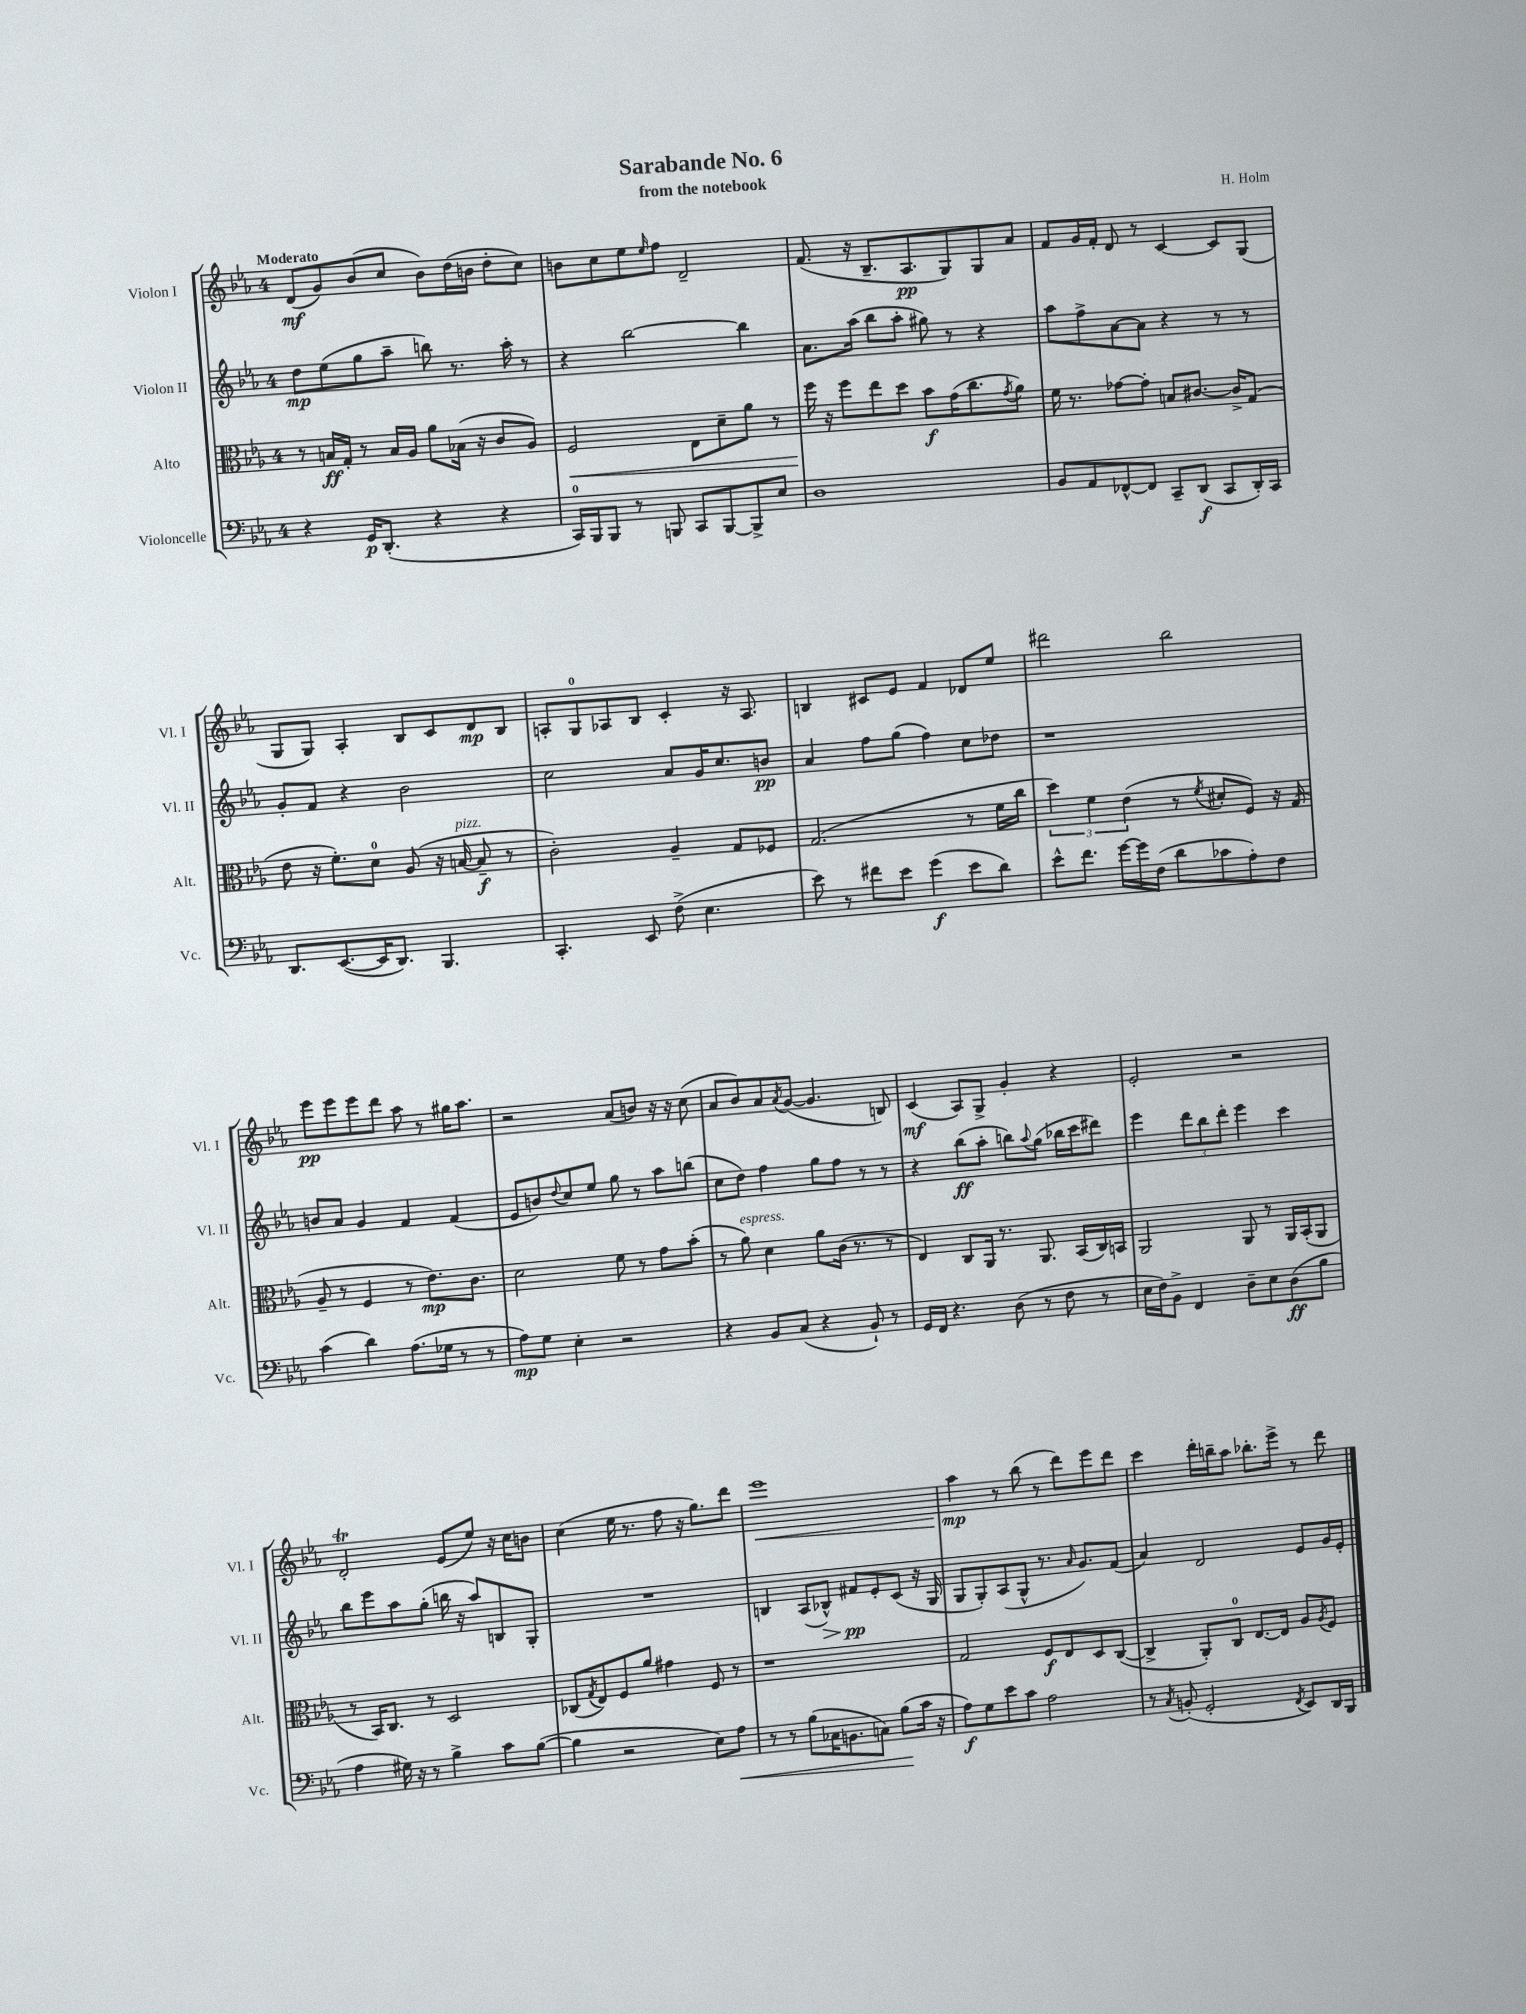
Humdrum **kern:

**kern	**kern	**kern	**kern
*staff4	*staff3	*staff2	*staff1
*clefF4	*clefC3	*clefG2	*clefG2
*k[b-e-a-]	*k[b-e-a-]	*k[b-e-a-]	*k[b-e-a-]
*M4/4	*M4/4	*M4/4	*M4/4
4r	8r	8dd\L	(8d/L
.	16B/LL	(8ee-\	8g/)
.	16G'/JJ	.	.
16GG/LK	8r	8gg\	(8b-/
(8.DD'/J	.	.	.
.	16B/LL	8aa-~\J	8cc/J
.	16A-/JJ	.	.
4r	8a-\L	8bb\)	8b-\L)
.	(16B-\Jk	8.r	(16dd\L
.	16r	.	16b\JJ
4r	8c/L	.	8dd'\L
.	.	16aa-'\	.
.	8A-/J)	8r	8cc\J)
=	=	=	=
16CC/LL)	2F/	4r	8b\L
16BBB-/J	.	.	.
8BBB-/J	.	.	8cc\
8r	.	[2bb-\	8ee-\
.	.	.	16qqee-/
8BBB/	.	.	8ff\J
8CC/L	8E-\L	.	2d~/
[8BBB/	8d~\	.	.
8BBB^/]	8a-\J	4bb-\]	.
8E-/J	8r	.	.
=	=	=	=
1D	16ff\	8.a-\L	(8.f/
.	16r	.	.
.	8ff\L	.	.
.	.	(16aa-\Jk	16r
.	8ee-\	8bb-\L	8.B-~/L
.	8dd\J	8aa-'\J	.
.	.	.	8.A-/
.	8b-\L	8gg#\)	.
.	(16g\K	8r	8G/)
.	8.cc\	.	.
.	.	4r	8G/
.	8qg/	.	.
.	8a-\J)	.	8a-/J
=	=	=	=
8BB-/L	16f\	8aa-\L	8f/L
.	8.r	.	.
8AA-/	.	8ff^\	16g/L
.	.	.	16f'/JJ
[8FF-^^/	[8g-\L	[8a-\	8d/
8FF-/]J	8g-'\]J	8a-\]J	8r
8CC~/L	8B/L	4r	[4c/
(8DD/J	[8.c#/J	.	.
8CC/L	.	8r	8c/]L
.	16c#^/]LK	.	.
16DD'/L)	(8G/J	8r	(8G/J
16CC/JJ	.	.	.
=	=	=	=
8.DD/L	8e-\	8g'/L	8G/L
.	16r	8f/J	8G/J)
([8.EE-/	8.f'\L)	.	.
.	.	4r	4A-'/
16EE-/]K	8d\J	.	.
8.DD/J)	.	.	.
.	(8A-/	2b-\	8B-/L
4.BBB-/	16r	.	8c/
.	[16B/	.	.
.	8B~/]	.	8d/
.	8r	.	8B-/J
=	=	=	=
4.CC'/	2c'\)	2cc\	8A'/L
.	.	.	8G/
.	.	.	8A-/
8EE-/	.	.	8B-/J
(8F^\	4A-~/	8a-/L	4c'/
4.E-\	.	16g/K	.
.	.	8.cc/	.
.	8G/L	.	16r
.	.	.	8.A-/
.	8F-/J	8b/J	.
=	=	=	=
8e-\)	(2.G/	4a-/	4B/
8r	.	.	.
8f#\L	.	8ff\L	8c#/L
8e-\J	.	(8gg\J	8e-/J
(4g\	.	4ff\)	4f/
8e-\L	8r	8cc\L	8d-/L
8d\J)	16f\LL	8dd-\J	8ee-/J
.	16cc\JJ	.	.
=	=	=	=
8e-^^\L	6dd\)	1r	2ddd#\
8.f\J	.	.	.
.	6f\	.	.
[16g\LL	.	.	.
.	(6e-\	.	.
16g\]	.	.	.
(16F\JJ	.	.	.
8d\L	8r	.	2bb-\
.	8qf/	.	.
8c-\	8d#'/L	.	.
8A-'\)	8F/J)	.	.
8F\J	16r	.	.
.	(16G/	.	.
=	=	=	=
(4c\	8A-~/	8b/L	8eee-\L
.	8r	8a-/J	8eee-\
4d\)	4F/	4g/	8eee-\
.	.	.	8ddd\J
(8.A-\L	8r	4f/	8aa-\
.	8.e-\L)	.	8r
16G-\Jk	.	.	.
8r	.	(4f/	16gg#\LK
.	8.c\J	.	8.aa-\J
8r	.	.	.
=	=	=	=
8A-\L)	2d\	8e-/L	2r
8G\J	.	8b/)	.
.	.	8qqdd/	.
4E-'\	.	8cc/	.
.	.	8ee-/J	.
2r	8f\	8gg\	(8a-/L
.	8r	8r	8b/J)
.	8g\L	8aa-\L	16r
.	.	.	16r
.	(8b-'\J	(8bb\J	(8cc\
=	=	=	=
4r	8r	8cc\L	8a-/L
.	8a-\)	8dd\J)	8b-/)
8BB-/L	4d\	4ff\	8a-/
.	.	.	8qa-/
(8C/J	.	.	([8g/J
4r	8a-\L	8gg\L	4.g/]
.	(16c\Jk	8ff\J	.
.	8.r	.	.
8BB-`/)	.	8r	.
8r	8r	8r	8B/)
=	=	=	=
16GG/LL	4E-/)	4r	(4c/
16FF/JJ	.	.	.
4.r	.	.	.
.	8C/L	(8bb-\L	8A-/L)
.	16AA-/Jk	8aa-'\J	8G^/J
.	8.r	.	.
(8D\	.	8bb\L)	4g'/
.	.	8qqaa-/	.
8r	8.AA-/	(8gg\J	.
8F\	.	16bb-\LL	4r
.	(16BB-/LL	16ccc\J	.
8r	16C/)	8ddd#\J)	.
.	16BB/JJ	.	.
=	=	=	=
16E-\LL	2AA-/	4eee-\	2e-'/
16F\J)	.	.	.
8BB-^\J	.	.	.
4FF/	.	12ddd\L	.
.	.	12bb-\	.
.	.	12ddd'\J	.
8D~\L	8AA-/	4eee-\	2r
8E-\	8r	.	.
(8D\	16AA-/LL	4ccc\	.
.	(16BB-'/J	.	.
8B-\J	8AA-/J	.	.
=	=	=	=
4A-\	8r	8bb-\L	2d'/
.	16BB-/LK)	8eee-\	.
.	8.C/J	.	.
16G#\)	.	8aa-\	.
16r	.	.	.
8r	8r	(8gg'\J	.
4B-^\	2D/	16bb\	(8e-/L
.	.	16r	.
.	.	8aa-/L)	8ee-/J)
8c\L	.	8B/	16r
.	.	.	16cc\LK
([8B-\J	.	8G'/J	8b\J
=	=	=	=
4B-\]	(8C-/L	1r	(4cc\
.	8qG/	.	.
.	8E-/)	.	.
2r	8F/	.	16ee-\
.	.	.	8.r
.	8a-/J	.	.
.	4g#\	.	8ff\
.	.	.	16r
.	.	.	8.gg\L)
8E-\L)	8F/	.	.
8A-\J	8r	.	8ddd\J
=	=	=	=
8r	1r	4B/	1eee-
8r	.	.	.
(8B-\L	.	(8A-/L	.
16C-\K	.	8B-^^/J)	.
8.BB\	.	.	.
.	.	8f#/L	.
8C\J)	.	8e-'/	.
(8B-\L	.	(8c/J	.
16c\Jk	.	16r	.
16r	.	16G/	.
=	=	=	=
8A-\L)	2G/	8G/L	4aa-\
8G\	.	8G'/)	.
8e-\	.	(8A-/	8r
8c\J	.	8G^^/J	(8bb-\
2A-\	8F/L	8.r	8r
.	8E-/	.	8ddd\L)
.	.	16qqa-/	.
.	.	8.g/L)	.
.	8D/	.	8eee-\
.	([8C/J	(8f/J	8ddd\J
=	=	=	=
8r	4C^/]	4a-/)	4ccc\
8qC/	.	.	.
(8BB'/	.	.	.
2GG'/	8AA-'/L)	2d/	16ddd'\LL
.	.	.	16bb~\J
.	8C/J	.	8aa-\J
.	[8.E-/L	.	8.bb-'\L
.	16E-/]Jk	.	16eee-^\Jk
8qFF/	.	.	.
8EE-/L)	8A-/L	8e-/L	8r
.	8qA-/	.	.
16DD/L	8F/J	16g/L	8ddd\
16BBB-/JJ	.	16e-'/JJ	.
==	==	==	==
*-	*-	*-	*-
